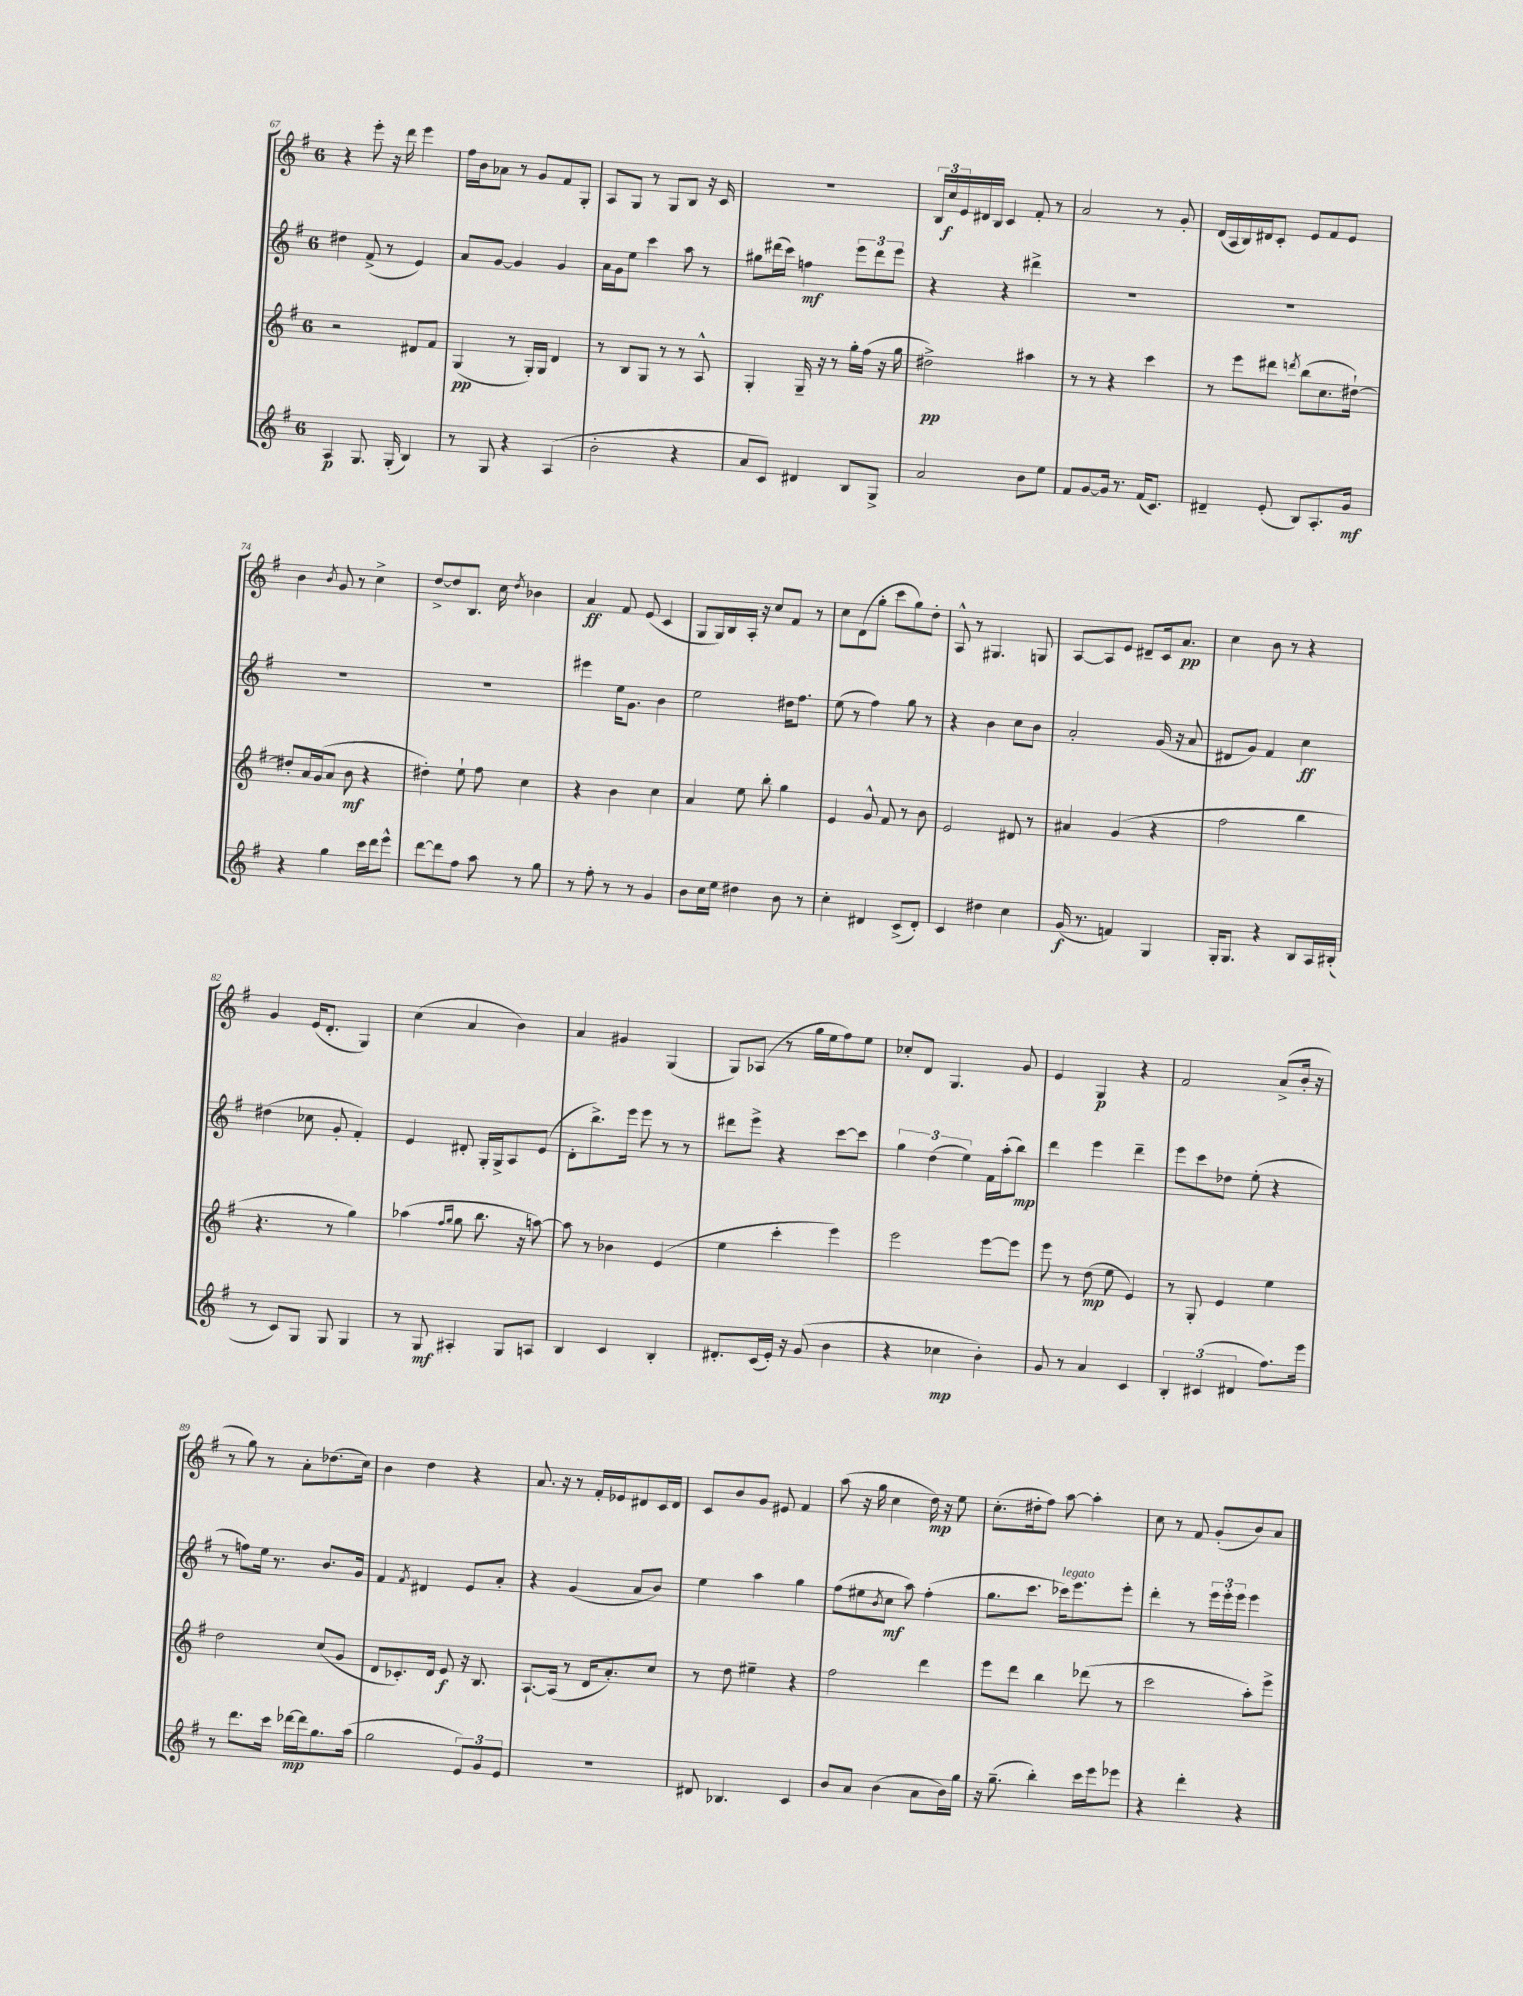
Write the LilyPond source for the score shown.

<<
\new StaffGroup <<
\new Staff = "s0" {
    \clef treble \key g \major \once \override Staff.TimeSignature.style = #'single-digit \time 6/8
    r4 e'''8-. r16 d'''16 e'''4 |
    fis''16 b'16 aes'8 r8 g'8 fis'8 g8-. |
    a8 g8 r8 g8 b8 r16 c'16 |
    R2. |
    \tuplet 3/2 { b16 c''16\f e'16 } dis'16 b16 c'4 fis'8-. r8 |
    a'2 r8 g'8-. |
    d'16( a16 b16) dis'16 c'8-. e'8 fis'8 e'8 |
    b'4 \acciaccatura { b'8 } g'8 r8 c''4-> |
    d''8~-> d''8 b8. c''16 \acciaccatura { d''8 } bes'4 |
    a'4\ff fis'8 e'8( c'4 |
    g8 g16) b16 a16-. r16 c''8 fis'8 r8 |
    c''8 d'8( g''8-. c'''8 g''8) d''8-. |
    a8-^ r8 gis4. g8 |
    a8~ a8 e'8 dis'8-- c'16 a'8.\pp |
    c''4 b'8 r8 r4 |
    g'4 e'16( d'8.-. g4) |
    c''4( a'4 b'4) |
    a'4 gis'4 g4( |
    g8) aes8( r8 g''16 e''16 fis''8) e''8 |
    ces''8-. d'8 g4. g'8 |
    e'4 g4\p r4 |
    fis'2 a'8->( b'16-. r16 |
    r8 g''8) r8 a'8-. des''8.( c''16) |
    b'4 d''4 r4 |
    a'8. r16 r8 fis'16-. ees'16 dis'8 c'16 dis'16 |
    c'8 b'8 g'8 eis'8 fis'4 |
    a''8( r16 g''16 c''4 d''16\mp) r16 e''8 |
    c''8.-.( dis''16-. fis''8) a''8~ a''4-. |
    c''8 r8 fis'8 g'8-.( b'8) a'8 \bar "|." |
}
\new Staff = "s1" {
    \clef treble \key g \major \once \override Staff.TimeSignature.style = #'single-digit \time 6/8
    dis''4 fis'8->( r8 e'4) |
    a'8 g'8~ g'4 g'4 |
    a'16 g'16 e''8 c'''4 a''8 r8 |
    gis''8 dis'''16( c'''16) f''4\mf \tuplet 3/2 { e'''8 dis'''8 e'''8 } |
    r4 r4 dis'''4-> |
    R2. |
    R2. |
    R2. |
    R2. |
    eis'''4 e''16 g'8. b'4 |
    e''2 dis''16 fis''8. |
    e''8( r8 fis''4) g''8 r8 |
    r4 b'4 c''8 b'8 |
    a'2-. g'16( r16 a'8 |
    dis'8 g'8) fis'4 c''4\ff |
    dis''4( ces''8 g'8-. fis'4-.) |
    e'4 dis'8-. g16-. g16-> a8 e'8( |
    d'8-. b''8.->) e'''16 e'''8 r8 r8 |
    dis'''8 e'''8-> r4 c'''8~ c'''8 |
    \tuplet 3/2 { g''4 d''4( e''4) } fis'16 a''16-.( b''8\mp) |
    d'''4 e'''4 d'''4-- |
    e'''8 c'''8 des''8 e''8-.( r4 |
    r8 f''8) e''16 r8. b'8. g'16 |
    fis'4 \acciaccatura { fis'8 } dis'4 e'8 a'8-. |
    r4 g'4( a'8 b'8) |
    e''4 a''4 g''4 |
    fis''8( eis''8 \acciaccatura { b'8 } c''8\mf a''8) fis''4-.( |
    g''8. c'''8. ces'''16^\markup { \italic "legato" }) e'''8. e'''8-. |
    d'''4-. r8 \tuplet 3/2 { e'''16 e'''16-. e'''16 } e'''4 \bar "|." |
}
\new Staff = "s2" {
    \clef treble \key g \major \once \override Staff.TimeSignature.style = #'single-digit \time 6/8
    r2 dis'8 fis'8 |
    g4\pp( r8 g16-.) g16 d'4 |
    r8 b8 g8 r8 r8 a8-^ |
    g4-. g16-- r16 r8 g''16-. fis''16( r16 g''16 |
    dis''2->\pp) ais''4 |
    r8 r8 r4 c'''4 |
    r8 e'''8 dis'''8 \acciaccatura { d'''8 } b''8( c''8. dis''16~-!) |
    dis''8-. a'16 g'16( a'8 b'8\mf r4 |
    dis''4-.) e''8-! fis''8 c''4 |
    r4 b'4 c''4 |
    a'4 e''8 b''8-. g''4 |
    e'4 g'8-^ fis'8 r8 b'8 |
    e'2 dis'8 r8 |
    ais'4 g'4( r4 |
    fis''2 b''4 |
    r4. r8 g''4) |
    aes''4( \grace { fis''16 g''16 } g''8 b''8. r16 a''8~) |
    a''8 r8 bes'4 e'4( |
    e''4 c'''4-. e'''4) |
    e'''2 e'''8~ e'''8 |
    e'''8 r8 d''8\mp( e''8 e'4) |
    r8 g8-. e'4 e''4 |
    d''2 c''8( g'8 |
    d'8 ces'8.-.) d'16 e'8\f r16 b8. |
    a8.~-! a16( r8 d'16 a'8.-.) c''8 |
    r8 d''8 eis''4-- r4 |
    fis''2 d'''4 |
    e'''8 d'''8 b''4 des'''8( r8 |
    c'''2 a''8-.) e'''8-> \bar "|." |
}
\new Staff = "s3" {
    \clef treble \key g \major \once \override Staff.TimeSignature.style = #'single-digit \time 6/8
    a4\p g8. g16-.( b4) |
    r8 g8 r4 a4( |
    b'2-. r4 |
    a'8 c'8) dis'4 b8 g8-> |
    a'2 b'8 e''8 |
    fis'8 g'8~ g'16 r8. fis'16( c'8.) |
    dis'4-- e'8-.( b8) a8.-. g'16\mf |
    r4 g''4 c'''16 d'''16 e'''8-^ |
    d'''8~ d'''8 fis''8 a''8 r8 g''8 |
    r8 fis''8-. r8 r8 g'4 |
    b'8 c''16 e''16 dis''4 b'8 r8 |
    c''4-. dis'4 c'8->( dis'8-.) |
    c'4 dis''4 c''4 |
    g'16\f( r8. f'4) g4 |
    g16-. g8. r4 b8 a16 bis16-.( |
    r8 c'8) g8 g8 g4 |
    r8 g8\mf ais4-. g8 a8 |
    b4 c'4 b4-. |
    dis'8.-. c'16( e'16-.) r16 g'8( b'4 |
    r4 ces''4\mp b'4-.) |
    g'8 r8 a'4 c'4 |
    \tuplet 3/2 { b4-. cis'4( dis'4 } fis''8.) e'''16 |
    r8 d'''8. c'''16 des'''16~\mp des'''16 g''8. a''16( |
    g''2 \tuplet 3/2 { e'8) g'8 e'8 } |
    R2. |
    dis'8 bes4. c'4 |
    b'8 a'8 b'4( a'8 b'16) g''16 |
    r16 g''8.--( b''4-.) c'''16 e'''16 ees'''8 |
    r4 d'''4-. r4 \bar "|." |
}
>>
>>
\layout { \context { \Score currentBarNumber = #67 } }
